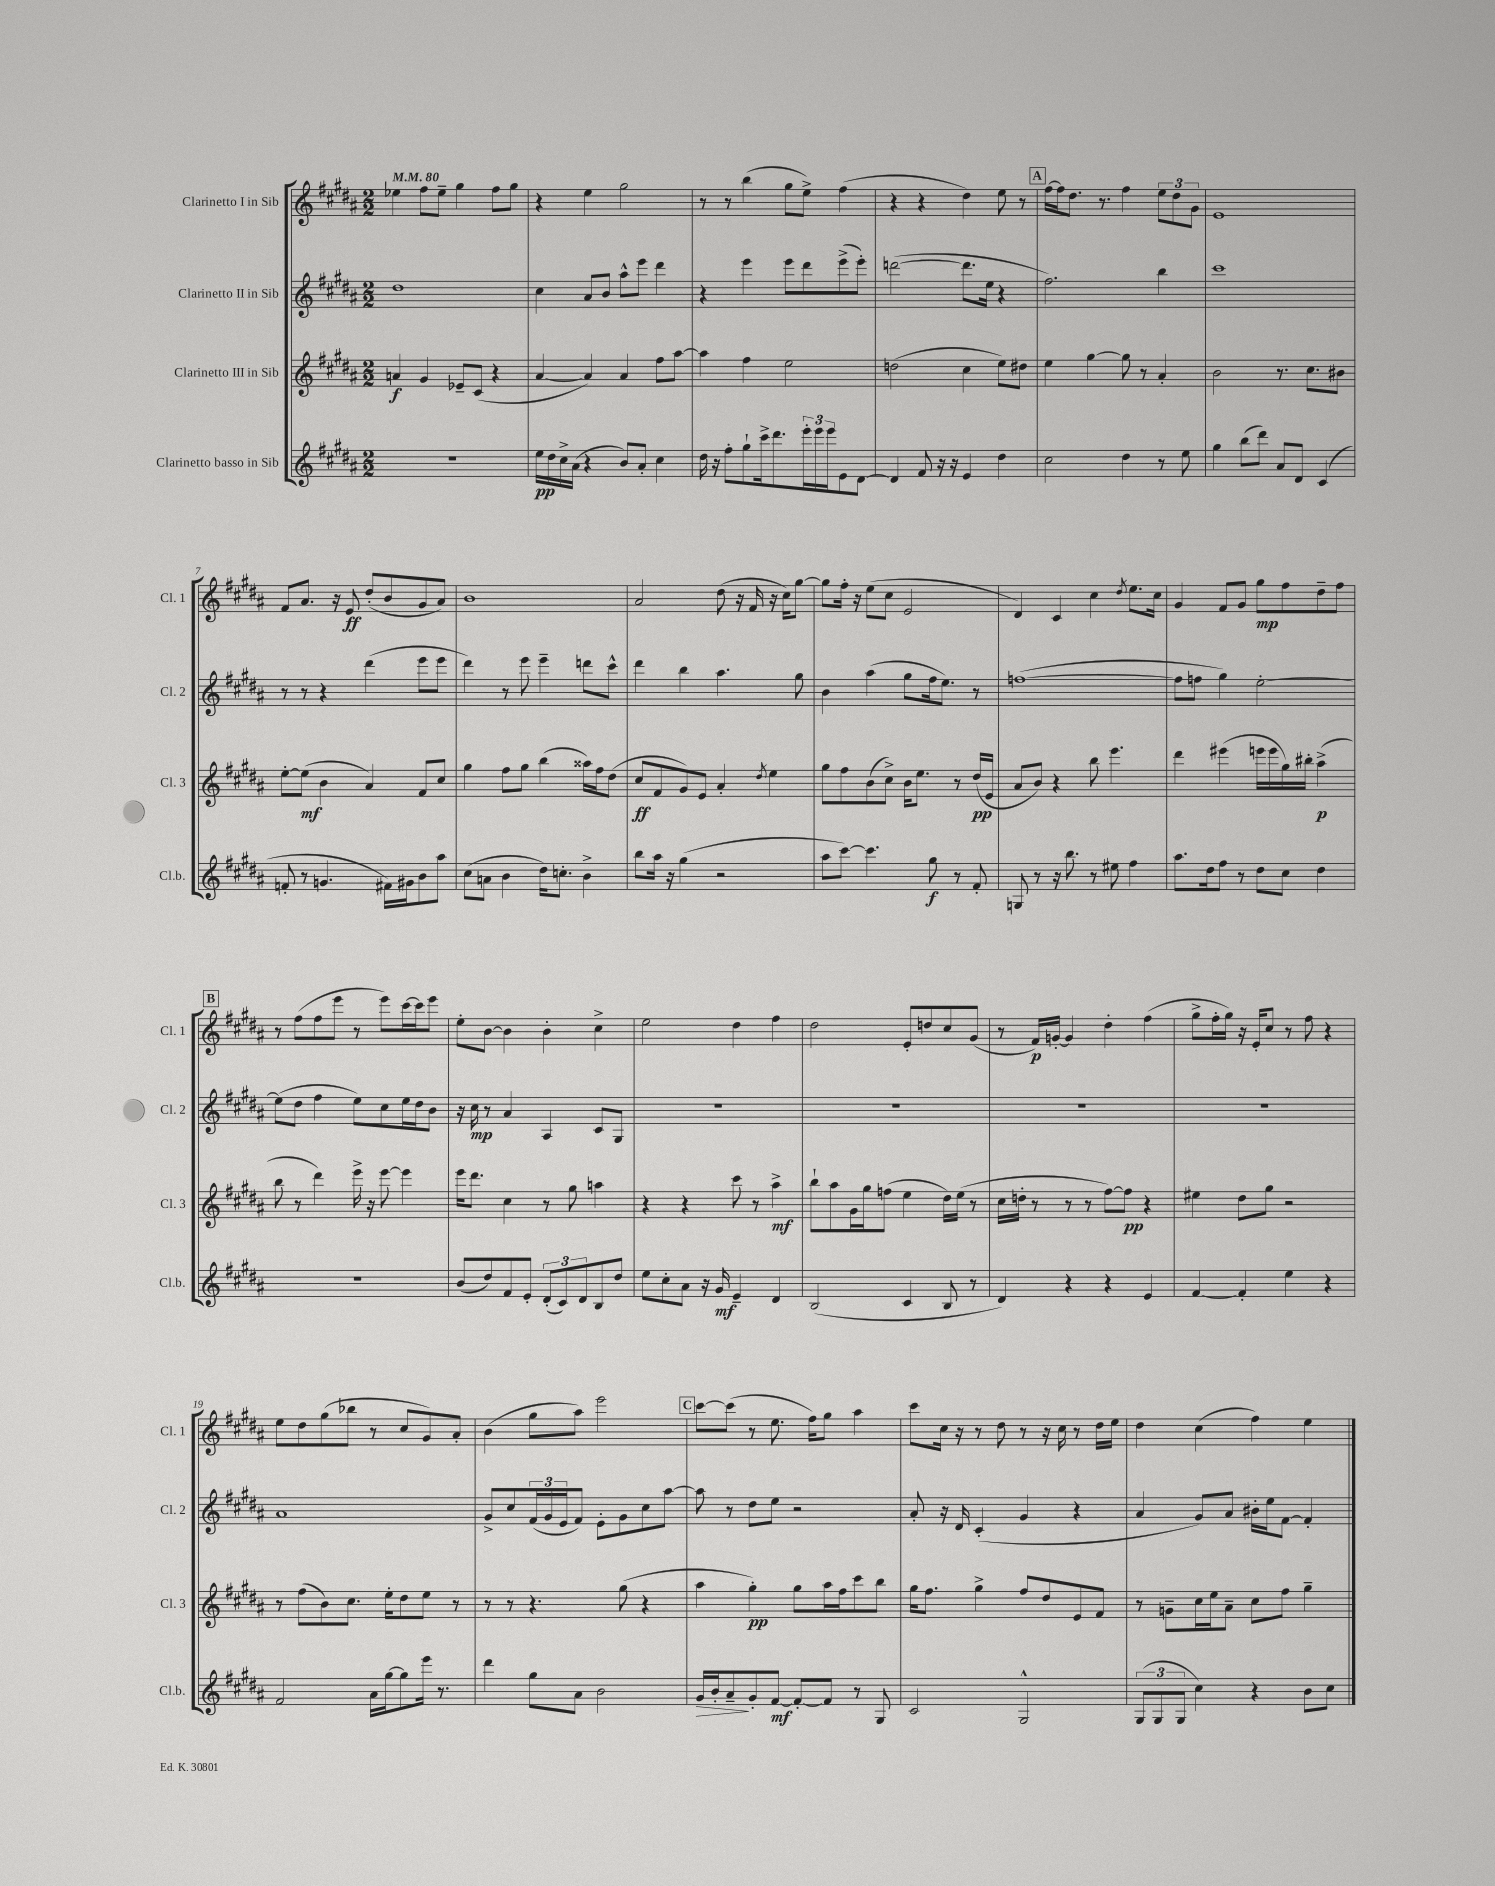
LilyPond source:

<<
\new StaffGroup <<
\new Staff = "s0" \with { instrumentName = "Clarinetto I in Sib" shortInstrumentName = "Cl. 1" } {
    \clef treble \key b \major \numericTimeSignature \time 2/2 \tempo 4 = 80
    ees''4 fis''8 ees''8-- gis''4 fis''8 gis''8 |
    r4 e''4 gis''2 |
    r8 r8 b''4( gis''8 e''8->) fis''4( |
    r4 r4 dis''4) e''8 r8 |
    \mark \markup { \box "A" } fis''16~ fis''16 dis''8. r8. fis''4 \tuplet 3/2 { e''8 dis''8 gis'8 } |
    e'1 |
    fis'8 ais'8. r16 e'8\ff dis''8-.( b'8 gis'8 ais'8) |
    b'1 |
    ais'2 dis''8( r16 fis'16 r16 cis''16) gis''8~ |
    gis''8 fis''16-. r16 e''8( cis''8 e'2 |
    dis'4) cis'4 cis''4 \acciaccatura { dis''8 } e''8. cis''16 |
    gis'4 fis'8 gis'8 gis''8\mp fis''8 dis''8-- fis''8 |
    \mark \markup { \box "B" } r8 fis''8( fis''8 e'''8 r8 e'''8) cis'''16~ cis'''16 e'''8 |
    e''8-. b'8~ b'4 b'4-. cis''4-> |
    e''2 dis''4 fis''4 |
    dis''2 e'8-. d''8 cis''8 gis'8( |
    r8 fis'16\p) g'16~-. g'4 dis''4-. fis''4( |
    gis''8-> fis''16-. gis''16) r16 e'16-. cis''8 r8 fis''8 r4 |
    e''8 dis''8 gis''8( bes''8 r8 cis''8 gis'8) ais'8-. |
    b'4( gis''8 ais''8) e'''2 |
    \mark \markup { \box "C" } cis'''8~ cis'''8( r8 e''8. fis''16) gis''8 ais''4 |
    cis'''8 cis''16 r16 r8 dis''8 r8 r16 cis''16 r8 dis''16 e''16 |
    dis''4 cis''4( fis''4) e''4 \bar "|." |
}
\new Staff = "s1" \with { instrumentName = "Clarinetto II in Sib" shortInstrumentName = "Cl. 2" } {
    \clef treble \key b \major \numericTimeSignature \time 2/2
    dis''1 |
    cis''4 ais'8 b'8 ais''8-^ e'''8 dis'''4 |
    r4 e'''4 e'''8 dis'''8 e'''8->( e'''8-.) |
    d'''2~( d'''8. e''16 r4 |
    \mark \markup { \box "A" } fis''2.) b''4 |
    cis'''1 |
    r8 r8 r4 dis'''4( e'''8 e'''8 |
    dis'''4) r8 e'''8 e'''4-- d'''8 cis'''8-^ |
    dis'''4 b''4 ais''4. gis''8 |
    b'4 ais''4( gis''8 fis''16 e''8.) r8 |
    f''1~( |
    f''8 f''8 gis''4) e''2~-. |
    \mark \markup { \box "B" } e''8( dis''8 fis''4 e''8) cis''8 e''16 dis''16 b'8 |
    r16 cis''16\mp r8 ais'4 ais4 cis'8 gis8 |
    R1 |
    R1 |
    R1 |
    R1 |
    ais'1 |
    gis'8-> cis''8 \tuplet 3/2 { fis'16( gis'16 e'16 } fis'8) e'8-. gis'8 cis''8 ais''8~ |
    \mark \markup { \box "C" } ais''8 r8 dis''8 e''8 r2 |
    ais'8-. r16 dis'16 cis'4-.( gis'4 r4 |
    ais'4 gis'8) ais'8 bis'16-. e''16 fis'8~ fis'4-. \bar "|." |
}
\new Staff = "s2" \with { instrumentName = "Clarinetto III in Sib" shortInstrumentName = "Cl. 3" } {
    \clef treble \key b \major \numericTimeSignature \time 2/2
    a'4\f gis'4 ees'8-- cis'8( r4 |
    ais'4~ ais'4) ais'4 fis''8 ais''8~ |
    ais''4 fis''4 e''2 |
    d''2( cis''4 e''8) dis''8 |
    \mark \markup { \box "A" } e''4 gis''4~ gis''8 r8 ais'4-. |
    b'2 r8. cis''8. bis'8 |
    e''8~-. e''8\mf( b'4 ais'4) fis'8 cis''8 |
    gis''4 fis''8 gis''8 b''4( aisis''16) fis''16 dis''8( |
    cis''8\ff fis'8 gis'8) e'8 ais'4-. \acciaccatura { dis''8 } e''4 |
    gis''8 fis''8 b'8( cis''8->) b'16 e''8. r8 dis''16\pp( e'16 |
    ais'8 b'8) r4 b''8 e'''4. |
    dis'''4 eis'''4( e'''16 e'''16 gis''16) bis''16-. ais''4->\p( |
    \mark \markup { \box "B" } b''8 r8 dis'''4) e'''16-> r16 e'''8~ e'''4 |
    e'''16 dis'''8. cis''4 r8 gis''8 a''4 |
    r4 r4 cis'''8 r8 ais''4->\mf |
    b''8-! ais''8 gis'16 gis''16 f''8( e''4 dis''16) e''16( r8 |
    cis''16 d''16-. r8 r8 r8 fis''8~) fis''8\pp r4 |
    eis''4 dis''8 gis''8 r2 |
    r8 fis''8( b'8) cis''8. e''16-. dis''8 e''8 r8 |
    r8 r8 r4. gis''8( r4 |
    \mark \markup { \box "C" } ais''4 gis''4-.\pp) gis''8 ais''16 fis''16 cis'''8 b''8 |
    gis''16 fis''8. gis''4-> fis''8 dis''8 e'8 fis'8 |
    r8 g'8-- cis''16 e''16 ais'8-- cis''8 fis''8 gis''4-- \bar "|." |
}
\new Staff = "s3" \with { instrumentName = "Clarinetto basso in Sib" shortInstrumentName = "Cl.b." } {
    \clef treble \key b \major \numericTimeSignature \time 2/2
    R1 |
    e''16\pp dis''16 cis''16-> ais'16( r4 b'8) ais'8-. cis''4 |
    dis''16 r16 fis''8-. gis''8-! cis'''16-> dis'''8. \tuplet 3/2 { e'''16-. e'''16 e'''16 } e'8 dis'8~ |
    dis'4 fis'8 r16 r16 e'4 dis''4 |
    \mark \markup { \box "A" } cis''2 dis''4 r8 e''8 |
    gis''4 b''8( dis'''8) ais'8 dis'8 cis'4( |
    f'8-. r8 g'4. fis'16) gis'16 b'8 ais''8 |
    cis''8( a'8 b'4 dis''16) c''8.-. b'4-> |
    b''8 ais''16 r16 gis''4( r2 |
    ais''8 cis'''8~) cis'''4. gis''8\f r8 fis'8-. |
    g8 r8 r16 b''8. r8 eis''8 fis''4 |
    ais''8. dis''16 fis''8 r8 dis''8 cis''8 dis''4 |
    \mark \markup { \box "B" } R1 |
    b'8( dis''8) fis'8 e'8-. \tuplet 3/2 { dis'8-.( cis'8) dis'8 } b8 dis''8 |
    e''8 cis''8-. ais'8 r16 gis'16\mf e'4-- dis'4 |
    b2( cis'4 b8 r8 |
    dis'4) r4 r4 e'4 |
    fis'4~ fis'4-. e''4 r4 |
    fis'2 ais'16 gis''16~ gis''8 e'''16 r8. |
    dis'''4 gis''8 ais'8 b'2 |
    \mark \markup { \box "C" } gis'16\> b'16-. ais'8--\! gis'8-. fis'8~\mf fis'8~-. fis'8 r8 gis8 |
    cis'2 gis2-^ |
    \tuplet 3/2 { gis8( gis8 gis8 } cis''4) r4 b'8 cis''8 \bar "|." |
}
>>
>>
